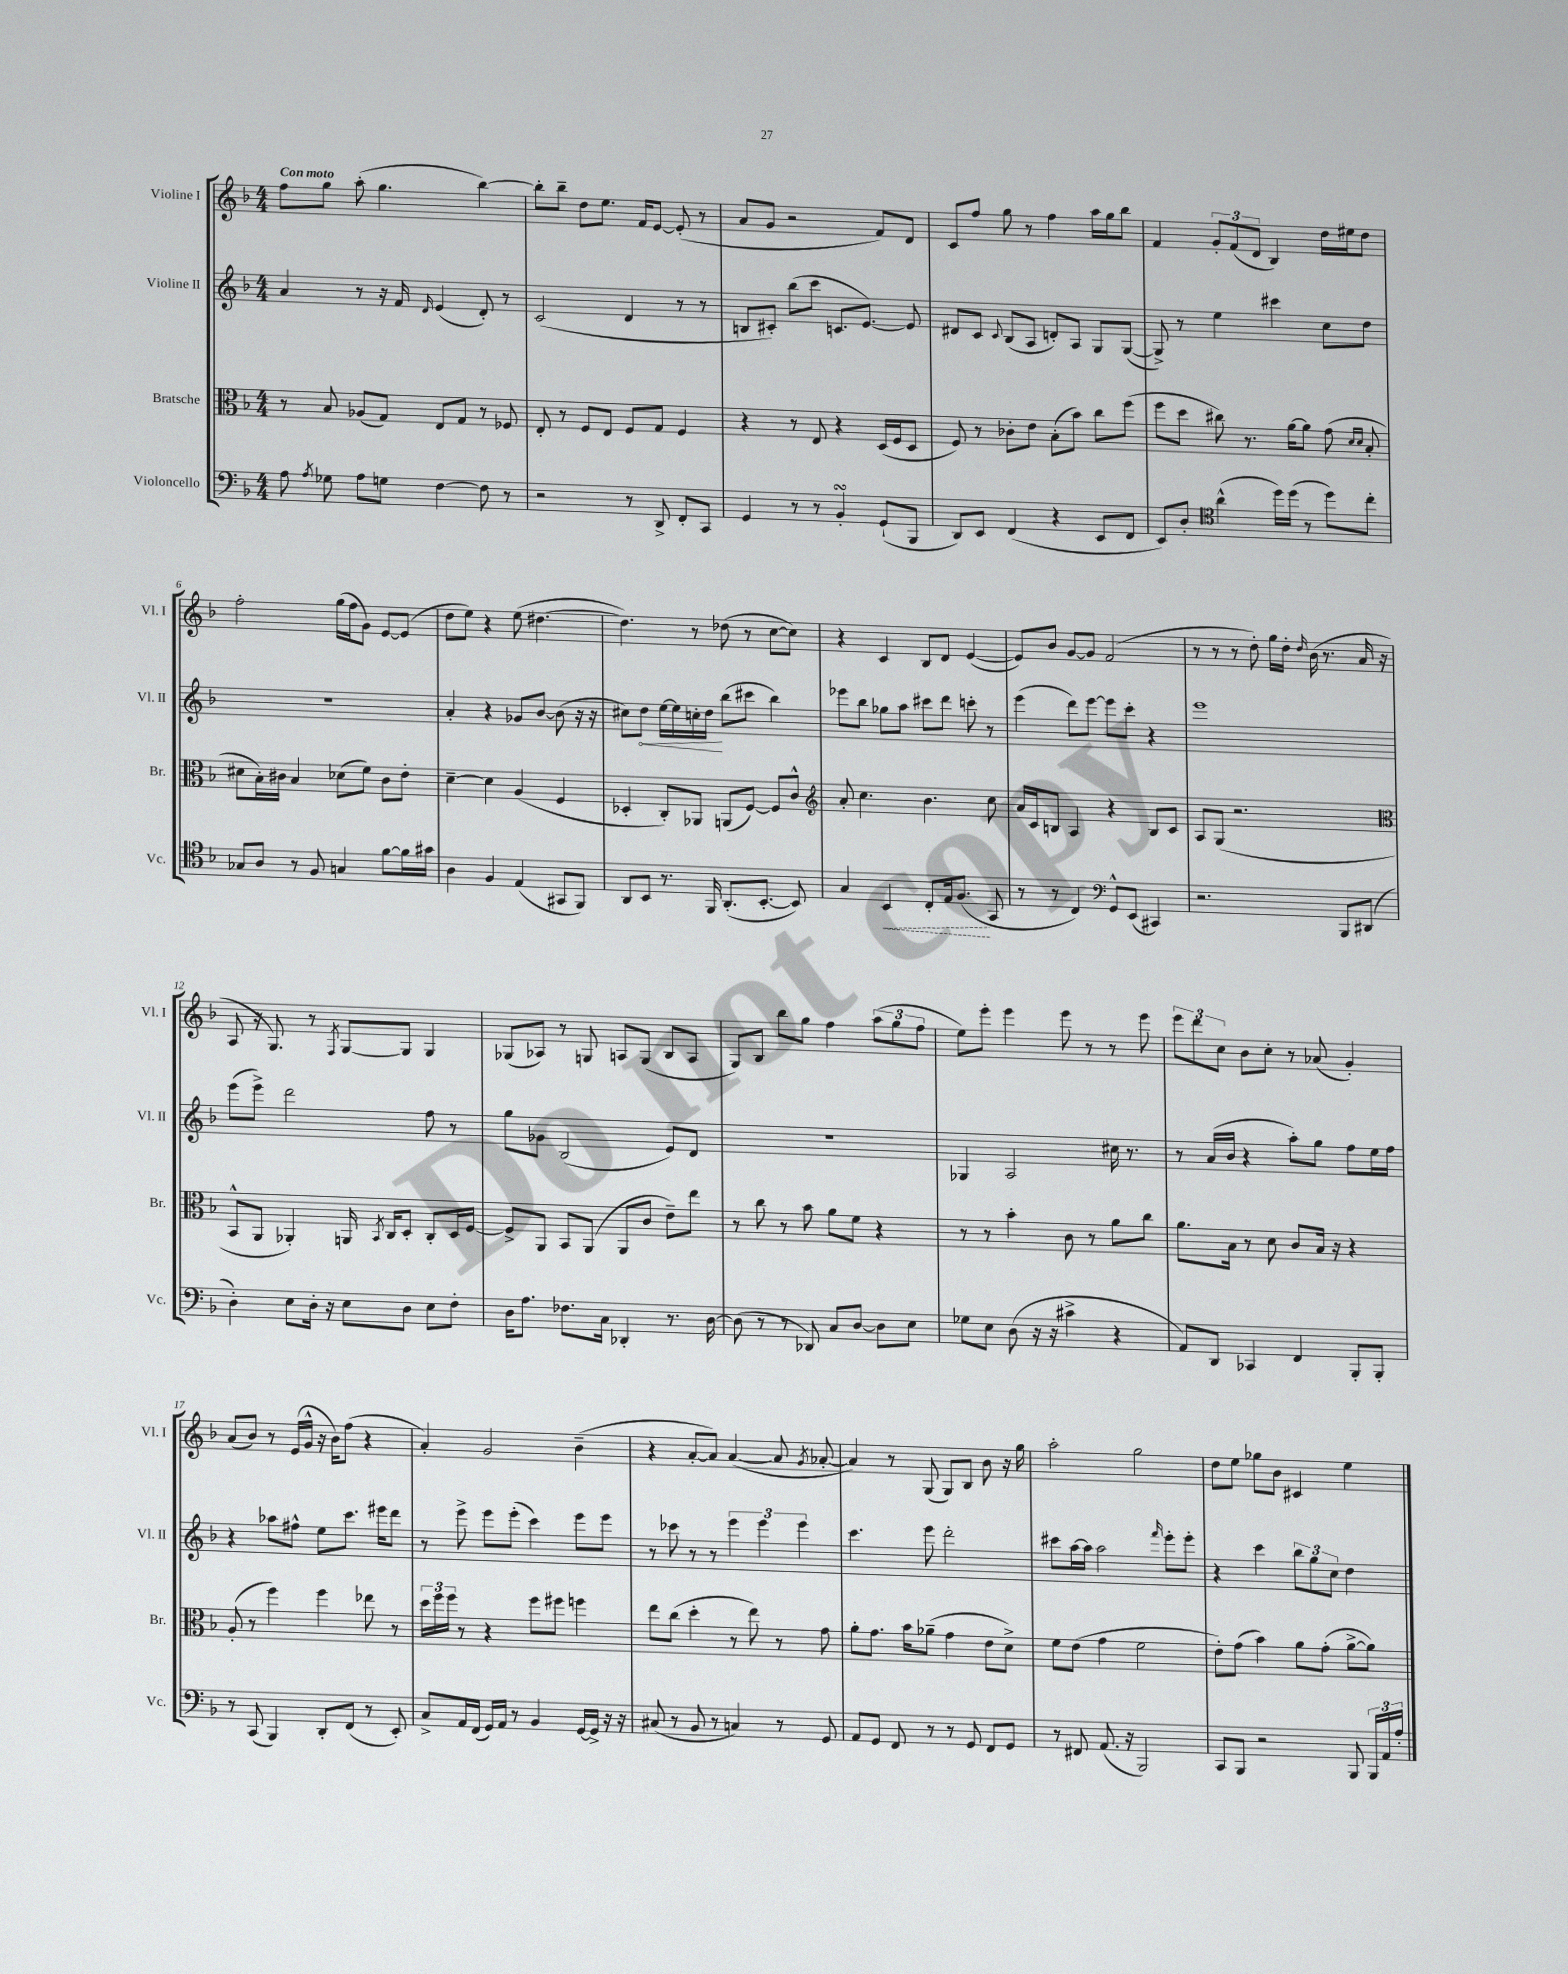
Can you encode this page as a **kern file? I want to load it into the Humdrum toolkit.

**kern	**kern	**kern	**kern
*staff4	*staff3	*staff2	*staff1
*clefF4	*clefC3	*clefG2	*clefG2
*k[b-]	*k[b-]	*k[b-]	*k[b-]
*M4/4	*M4/4	*M4/4	*M4/4
8A\	8r	4a/	8ff\L
8qA/	.	.	.
8G-\	8B-/	.	8gg\J
8A\L	(8A-/L	8r	(8aa'\
8G\J	8G/J)	16r	4.gg\
.	.	16f/	.
.	.	16qqd/	.
[4F\	8E/L	(4e/	.
.	8G/J	.	.
8F\]	8r	8d'/)	[4bb-\)
8r	8F-/	8r	.
=	=	=	=
2r	8E'/	(2c/	8bb-'\]L
.	8r	.	8bb-~\J
.	8F/L	.	8dd\L
.	8E/J	.	8.ee\J
8r	8F/L	4d/	.
.	.	.	16f/LK
8DD^/	8G/J	.	[8e/J
8FF'/L	4F/	8r	(8e'/]
8CC/J	.	8r	8r
=	=	=	=
4GG/	4r	8B/L	8a/L
.	.	8c#'/J)	8g/J
8r	8r	(8bb-\L	2r
8r	8E/	8ccc\J	.
4BB-'/	4r	8.c/L	.
.	.	[8.e/J)	.
(8GG`/L	(16D/LL	.	8f/L)
.	16F/J	.	.
8BBB-/J	8D/J	8e/]	8d/J
=	=	=	=
8DD/L)	8F/)	8d#/L	8c/L
8EE/J	8r	8c/J	8ff/J
.	.	8qqc/	.
(4FF/	8c-'\L	(8B-/L	8gg\
.	8e\J	8A/J	8r
4r	(8B-'\L	8d'/L)	4ff\
.	8b-\J)	8A/J	.
8EE/L	8cc\L	8G/L	16aa\LL
.	.	.	16gg\J
8FF/J	(8ff\J	([8G/J	8bb-\J
=	=	=	=
8EE/L)	8ff\L	8G^/])	4f/
8D'/J	8dd\J	8r	.
*clefC4	*	*	*
(4a^^\	8cc#\)	4ee\	12g'/L
.	.	.	(12f/
.	8.r	.	.
.	.	.	12d/J
16dd\LL)	.	4ccc#\	4B-/)
(16dd\JJ	[16a\LK	.	.
8r	8a\]J	.	.
8dd\L)	(8g\	8cc\L	16dd\LL
.	.	.	16ee#\J
.	16qqd/LL	.	.
.	16qqd/JJ	.	.
8cc'\J	8B-'/	8dd\J	8dd\J
=	=	=	=
8G-/L	8d#\L	1r	2ff'\
8A/J	16B-'\L)	.	.
.	16c#\JJ	.	.
8r	4B-/	.	.
8F/	.	.	.
4G/	(8d-\L	.	(16gg\LL
.	.	.	16ff\J
.	8f\J)	.	8g\J)
[8f\L	8c#\L	.	[8e/L
16f\]L	8e'\J	.	(8e/]J
16g#\JJ	.	.	.
=	=	=	=
4A\	[4d~\	4a'/	8dd\L
.	.	.	8ee\J)
4F/	4d\]	4r	4r
(4E/	(4A/	8g-/L	(8ee\
.	.	[8b-/J	[4.dd#\
8GG#/L	4F/	(8b-\]	.
8FF/J)	.	16r	.
.	.	16r	.
=	=	=	=
8AA/L	4D-'/	8cc#\L)	4.dd#\])
8BB-/J	.	8dd\J	.
8.r	8C'/L)	[16ee\LL	.
.	.	16ee\]	.
.	8AA-/J	16cc'\	8r
16FF/	.	16dd\JJ	.
(8.AA'/L	(8AA/L	(8bb-\L	(8dd-\
.	[8F/J)	8ccc#\J	8r
[8.BB-'/J	.	.	.
.	8F/]L	4bb-\)	[8cc\L
8BB-/])	8c^^/J	.	8cc\]J)
=	=	=	=
*	*clefG2	*	*
4G/	8a'/	8eee-\L	4r
.	4.cc\	8bb-\J	.
4BB-/	.	8gg-\L	4c/
.	.	8aa\J	.
8C'/L	4.b-\	8ccc#\L	8B-/L
16E/k	.	8ddd\J	8d/J
(8.F/J	.	.	.
.	.	8ccc'\	([4e/
8GG/	8cc\	8r	.
=	=	=	=
8r	16a/LL	(4eee\	8e/]L)
.	16c/J	.	.
8r	8B/J	.	8b-/J
4C/)	4A/	8ddd\L)	[8g/L
.	.	[8eee\J	8g/]J
*clefF4	*	*	*
8GG^^/L	4r	8eee\]L	(2f/
(8EE/J	.	8ccc'\J	.
4CC#/)	8B/L	4r	.
.	8c/J	.	.
=	=	=	=
2.r	8A/L	1eee	8r
.	(8G/J	.	8r
.	2.r	.	8r
.	.	.	8dd'\)
.	.	.	16gg\LL
.	.	.	16dd'\JJ
.	.	.	16qqdd/
.	.	.	(16b-\
.	.	.	8.r
8BBB-/L	.	.	.
(8DD#/J	.	.	16a/
.	.	.	16r
=	=	=	=
*	*clefC3	*	*
4D'\)	8BB-^^/L	(8eee\L	8A/
.	8AA/J	8eee^\J)	16r
.	.	.	8.G/)
8E\L	4AA-'/)	2ddd\	.
16D'\Jk	.	.	8r
16r	.	.	.
.	.	.	8qF/
8E\L	16AA/	.	[8G/L
.	8qBB-/	.	.
.	16C/LK	.	.
8D\J	8D'/J	.	8G/]J
8E\L	8C'/L	8ff\	4G/
8F'\J	16D/L	8r	.
.	[16F/JJ	.	.
=	=	=	=
16D\LK	8F^/]L	8gg\L	(8G-/L
8.A\J	.	.	.
.	8AA/J	8g-\J	8A-/J)
8.F-\L	8BB-/L	(2B-/	8r
.	(8AA/J	.	8G/
16C\Jk	.	.	.
4DD-'/	8AA/L	.	8A/L
.	8c/J	.	(8G/J
8.r	8e~\L)	8e/L)	8B-/L
.	8ee\J	8d/J	8A/J
[16D\	.	.	.
=	=	=	=
(8D\]	8r	1r	8G/L)
8r	8cc\	.	8B-/J
8r	8r	.	8bb-\L
8DD-/)	8b-\	.	8gg\J
8C/L	8a\L	.	4ff\
[8D/J	8f\J	.	.
8D\]L	4r	.	(12aa\L
.	.	.	12gg\
8E\J	.	.	.
.	.	.	12ff\J
=	=	=	=
8G-\L	8r	4G-/	8ee\L)
8E\J	8r	.	8eee'\J
(8D\	4b-'\	2A/	4eee\
16r	.	.	.
16r	.	.	.
4c#^\	8c\	.	8eee\
.	8r	.	8r
4r	8a\L	16cc#\	8r
.	.	8.r	.
.	8cc\J	.	8eee\
=	=	=	=
8AA/L)	8.a\L	8r	12eee\L
.	.	.	12ddd\
8DD/J	.	(16a/LL	.
.	.	.	12cc\J
.	16B-\Jk	16b-/JJ	.
4CC-/	8r	4r	8b-\L
.	8d\	.	8cc'\J
4FF/	8c/L	8aa'\L)	8r
.	16B-/Jk	8gg\J	(8a-/
.	16r	.	.
8BBB-'/L	4r	8ff\L	4g'/)
8BBB-'/J	.	16ee\L	.
.	.	16ff\JJ	.
=	=	=	=
8r	(8A'/	4r	(8a/L
(8CC/	8r	.	8b-/J)
4BBB-/)	4ff\)	8aa-\L	8r
.	.	8ff#^^\J	(16e/LL
.	.	.	16g^^/JJ
8DD'/L	4ff\	8ee\L	16r
.	.	.	16b-\LK)
(8FF/J	.	8.ccc\J	(8ff\J
8r	8ee-\	.	4r
.	.	16eee#\LK	.
8EE'/)	8r	8ddd\J	.
=	=	=	=
8C^/L	24dd\LL	8r	4a'/)
.	24ff\	.	.
.	24ff\JJ	.	.
16AA/L	8r	8eee^\	.
(16FF/JJ	.	.	.
16GG/LL)	4r	8eee\L	2g/
16AA/JJ	.	.	.
8r	.	(8eee'\J	.
4BB-/	8ff\L	4ccc\)	.
.	8ff#\J	.	.
[16GG/LL	4ff\	8eee\L	(4b-~\
16GG^/]JJ	.	.	.
16r	.	8eee\J	.
16r	.	.	.
=	=	=	=
(8C#/	8ee\L	8r	4r
8r	(8cc\J	8ccc-\	.
8BB-/	4dd'\	8r	[8a'/L
8r	.	8r	8a/]J)
4C/)	8r	6eee\	([4a/
.	8ee\)	.	.
.	.	6eee\	.
8r	8r	.	8a/]
.	.	6eee\	.
.	.	.	8qg/
8GG/	8g\	.	[8a-'/
=	=	=	=
8AA/L	8a'\L	4.ccc\	4a-/])
8GG/J	8.g\J	.	.
8FF/	.	.	8r
.	16b-\LK	.	.
8r	(8a-~\J	8eee\	(8G/
8r	4g\	2ddd'\	8G/L)
8GG/	.	.	8B-/J
8FF/L	8e\L	.	8b-\
8GG/J	8d^\J)	.	16r
.	.	.	16gg\
=	=	=	=
8r	8f\L	8ccc#\L	2aa'\
8FF#/	(8e\J	[16aa\L	.
.	.	16aa\]JJ	.
(8.AA/	4g\	2aa\	.
16r	.	.	.
2BBB-/)	2f\	.	2gg\
.	.	16qqfff/	.
.	.	8eee'\L	.
.	.	8eee'\J	.
=	=	=	=
8CC/L	8e'\L)	4r	8dd\L
8BBB-/J	(8g\J	.	8ee\J
2r	4b-\)	4ccc\	8gg-\L
.	.	.	8b-\J
.	8a\L	12bb-\L	4c#/
.	.	12gg\	.
.	(8g'\J	.	.
.	.	12cc\J	.
8BBB-/	[8a^\L	4dd\	4ee\
24BBB-/LL	8a\]J)	.	.
24AA/	.	.	.
24A'/JJ	.	.	.
==	==	==	==
*-	*-	*-	*-
